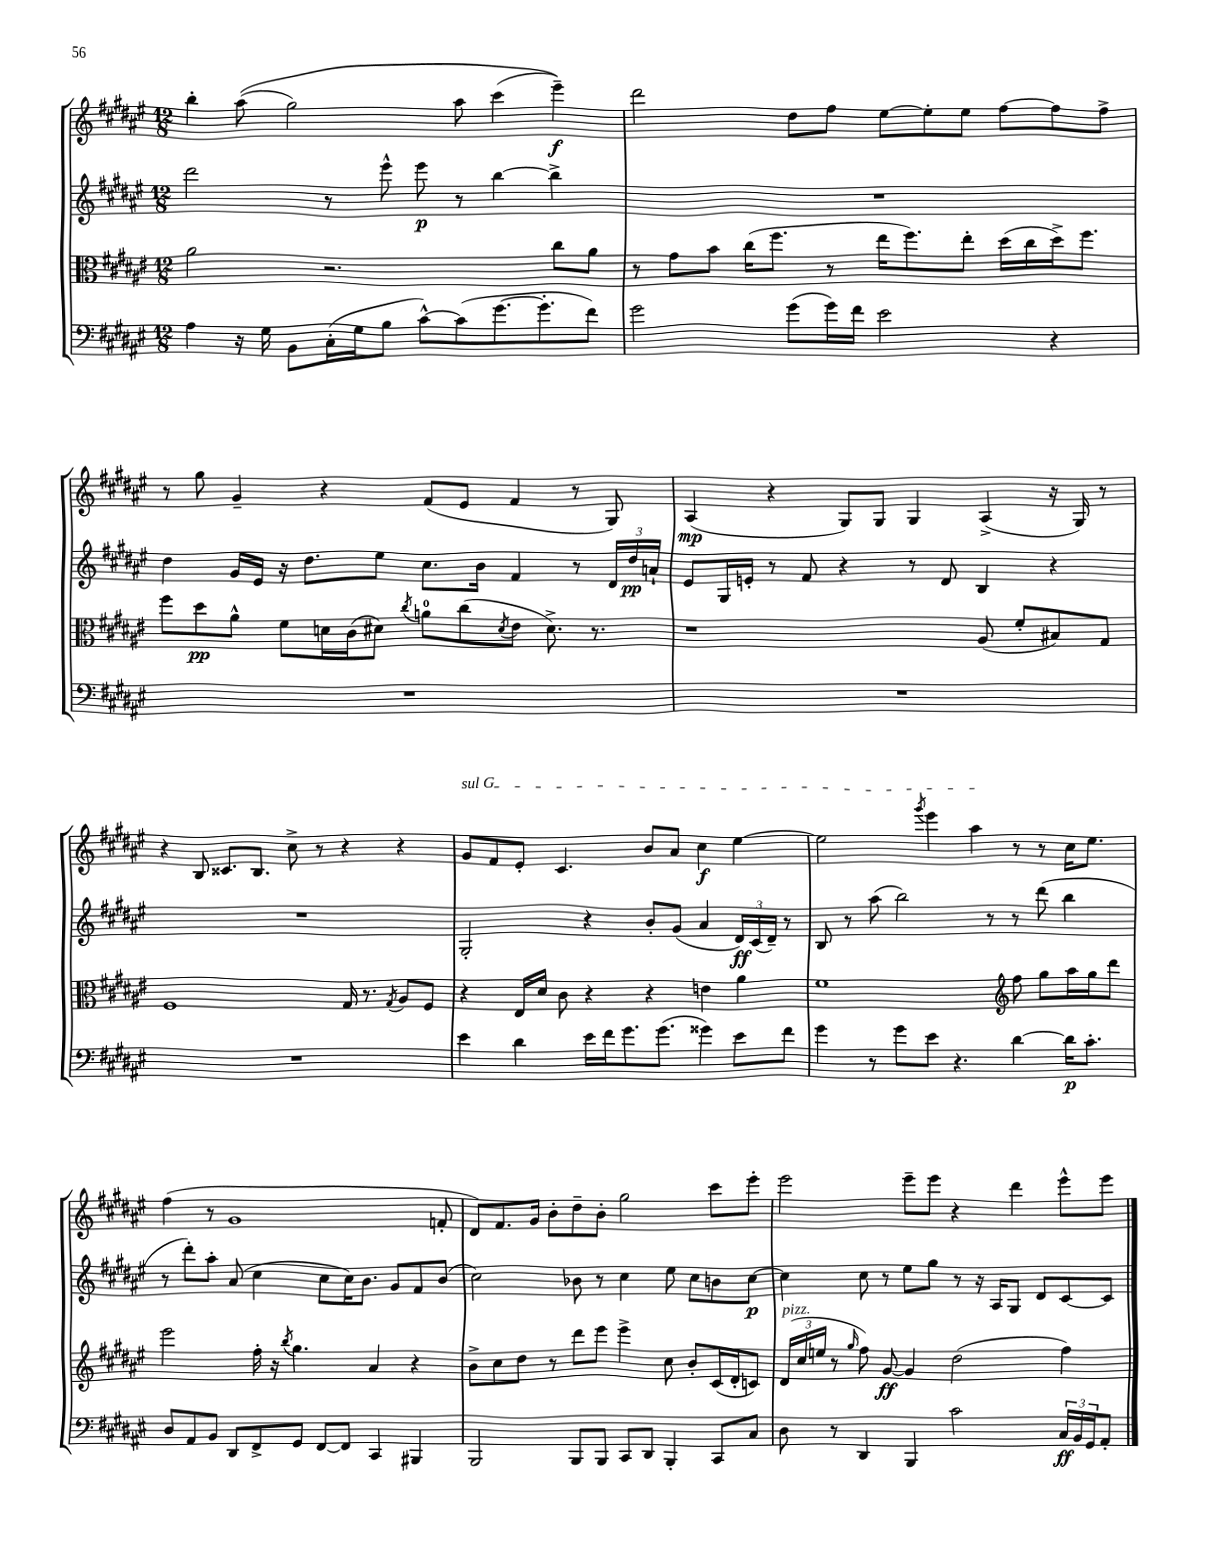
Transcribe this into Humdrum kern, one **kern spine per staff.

**kern	**kern	**kern	**kern
*staff4	*staff3	*staff2	*staff1
*clefF4	*clefC3	*clefG2	*clefG2
*k[f#c#g#d#a#e#]	*k[f#c#g#d#a#e#]	*k[f#c#g#d#a#e#]	*k[f#c#g#d#a#e#]
*M12/8	*M12/8	*M12/8	*M12/8
4A#\	2a#\	2ddd#\	4bb'\
16r	.	.	&((8aa#\
16G#\	.	.	.
8BB\L	.	.	2gg#\)
(16C#'\L	2.r	8r	.
16G#\J	.	.	.
8B\J	.	8eee#^^\	.
[8c#^^\L)	.	8eee#\	.
(8c#\]	.	8r	8aa#\
[8.g#\	.	[4bb\	(4ccc#\
8.g#'\]	.	.	.
.	8cc#\L	4bb^\]	4eee#~\)&)
8f#\J)	8a#\J	.	.
=	=	=	=
2g#\	8r	1.r	2ddd#\
.	8g#\L	.	.
.	8b\J	.	.
.	(16cc#\LK	.	.
.	8.ff#\J	.	.
(8g#\L	.	.	8dd#\L
16g#\L)	8r	.	8ff#\J
16f#\JJ	.	.	.
2e#\	16ee#\LK	.	[8ee#\L
.	8.ff#\)	.	.
.	.	.	8ee#'\]
.	8ee#'\J	.	8ee#\J
.	(16dd#\LL	.	[8ff#\L
.	16cc#\	.	.
4r	16dd#^\J)	.	8ff#\]
.	8.ff#\J	.	.
.	.	.	8ff#^\J
=	=	=	=
1.r	8ff#\L	4dd#\	8r
.	8dd#\	.	8gg#\
.	8a#^^\J	16g#/LL	4g#~/
.	.	16e#/JJ	.
.	8f#\L	16r	.
.	.	8.dd#\L	.
.	16d\L	.	4r
.	(16c#\J	.	.
.	8d#\J)	8ee#\J	.
.	8qcc#/	.	.
.	8a\L	8.cc#\L	(8f#/L
.	(8cc#\	.	8e#/J
.	.	16b\Jk	.
.	8qd#/	.	.
.	8e#\J	4f#/	4f#/
.	8.d#^\)	.	.
.	.	8r	8r
.	8.r	.	.
.	.	24d#/LL	8G#/)
.	.	24dd#/	.
.	.	24a`/JJ	.
=	=	=	=
1.r	1r	8e#/L	(4A#/
.	.	16G#/L	.
.	.	16e'/JJ	.
.	.	8r	4r
.	.	8f#/	.
.	.	4r	8G#/L)
.	.	.	8G#/J
.	.	8r	4G#/
.	.	8d#/	.
.	(8A#/	4B/	(4A#^/
.	8f#'/L	.	.
.	8B#/)	4r	16r
.	.	.	16G#/)
.	8G#/J	.	8r
=	=	=	=
1.r	1F#	1.r	4r
.	.	.	8B/
.	.	.	8.c##/L
.	.	.	8.B/J
.	.	.	8cc#^\
.	.	.	8r
.	16G#/	.	4r
.	8.r	.	.
.	8qG#/	.	.
.	8A#/L	.	4r
.	8F#/J	.	.
=	=	=	=
4e#\	4r	2G#'/	8g#/L
.	.	.	8f#/
4d#\	16E#/LL	.	8e#'/J
.	16d#/JJ	.	.
.	8c#\	.	4.c#/
16e#\LL	4r	4r	.
16f#\J	.	.	.
8.g#\	.	.	.
.	4r	8b'/L	8b/L
(8.g#\J	.	.	.
.	.	(8g#/J	8a#/J
4g##\)	4e\	4a#/	4cc#\
8e#\L	4a#\	24d#/LL)	[4ee#\
.	.	(24c#/	.
.	.	24d#~/JJ)	.
8f#\J	.	8r	.
=	=	=	=
4g#\	1f#	8B/	2ee#\]
.	.	8r	.
8r	.	(8aa#\	.
8g#\L	.	2bb\)	.
.	.	.	8qggg#/
8e#\J	.	.	4eee#\
4.r	.	.	.
.	.	.	4aa#\
.	.	8r	.
*	*clefG2	*	*
[4d#\	8ff#\	8r	8r
.	8gg#\L	(8ddd#\	8r
16d#\]LK	16aa#\L	4bb\	16cc#\LK
8.c#'\J	16gg#\J	.	8.ee#\J
.	8ddd#\J	.	.
=	=	=	=
8D#/L	2eee#\	8r	(4ff#\
8AA#/	.	8ddd#'\L)	.
8BB/J	.	8aa#'\J	8r
8DD#/L	.	(8a#/	1g#
8FF#^/	16ff#'\	4cc#\	.
.	16r	.	.
.	8qbb/	.	.
8GG#/J	4.gg#\	.	.
[8FF#/L	.	8cc#\L	.
8FF#/]J	.	16cc#\K)	.
.	.	8.b\J	.
4CC#/	4a#/	.	.
.	.	8g#/L	.
4BBB#/	4r	8f#/	.
.	.	(8b/J	8f'/
=	=	=	=
2BBB/	8b^\L	2cc#\)	8d#/L)
.	8cc#\	.	8.f#/
.	8dd#\J	.	.
.	.	.	16g#/Jk
.	8r	.	8b'\L
8BBB/L	8ddd#\L	8b-\	8dd#~\
8BBB/J	8eee#\J	8r	8b'\J
8CC#/L	4eee#^\	4cc#\	2gg#\
8DD#/J	.	.	.
4BBB'/	8cc#\	8ee#\	.
.	8b'/L	8cc#\L	.
8CC#/L	(16c#/L	8b\	8ccc#\L
.	16d#'/J	.	.
8C#/J	8c/J)	[8cc#\J	8eee#'\J
=	=	=	=
8D#\	(24d#/LL	4cc#\]	2eee#\
.	24cc#/	.	.
.	24ee/JJ	.	.
8r	8r	.	.
.	16qqgg#/	.	.
4DD#/	8ff#\)	8cc#\	.
.	[8g#/	8r	.
4BBB/	4g#/]	8ee#\L	8eee#~\L
.	.	8gg#\J	8eee#\J
2c#\	(2dd#\	8r	4r
.	.	16r	.
.	.	16A#/LK	.
.	.	8G#/J	4ddd#\
.	.	8d#/L	.
24C#/LL	4ff#\)	[8c#/	8eee#^^\L
24BB/	.	.	.
24GG#/J	.	.	.
8AA#'/J	.	8c#/]J	8eee#\J
==	==	==	==
*-	*-	*-	*-
